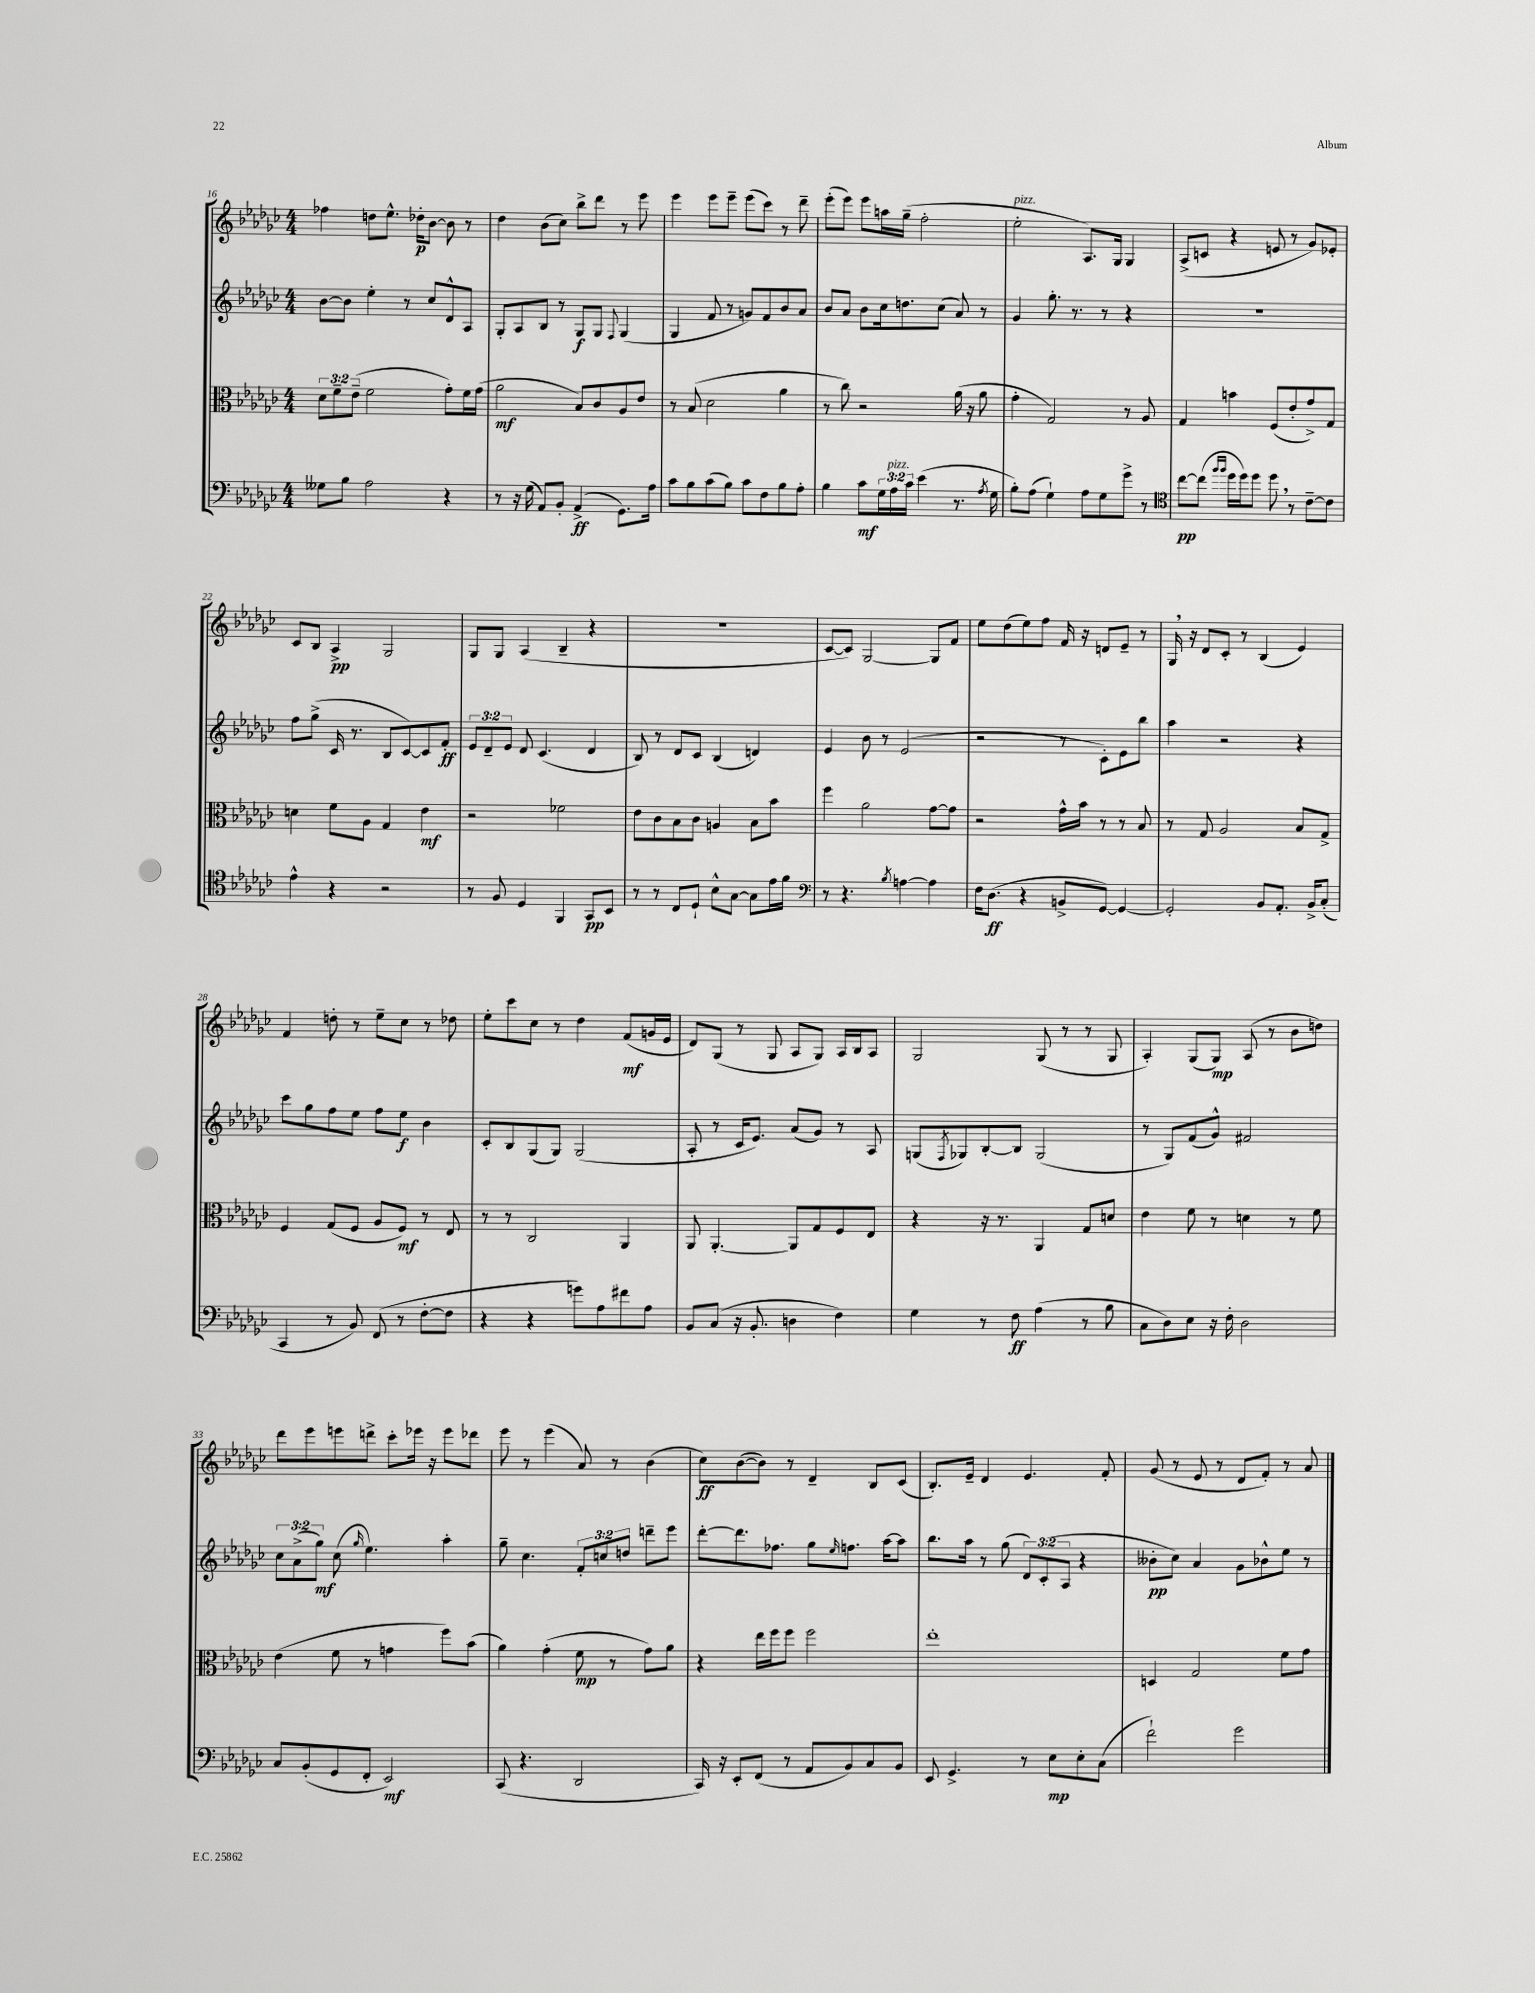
<<
\new StaffGroup <<
\new Staff = "s0" {
    \clef treble \key ges \major \numericTimeSignature \time 4/4
    fes''4 d''8 ees''8.-^ des''16-.\p bes'8~ bes'8 r8 |
    des''4 bes'8( ces''8) bes''8-> des'''8 r8 ees'''8 |
    ees'''4 ees'''8 ees'''8-- ees'''8( ces'''8) r8 des'''8-- |
    ees'''8-.( ees'''8) ees'''8 a''16 ges''16--( f''2-. |
    ees''2-.^\markup { \italic "pizz." } aes8.) ges16 ges4 |
    aes8->( c'8 r4 e'8 r8 ges'8) ees'8-. |
    ces'8 bes8 aes4->\pp ges2 |
    ges8 ges8 aes4( bes4-- r4 |
    R1 |
    ces'8~ ces'8) ges2~ ges8 f'8 |
    ees''8 des''8( ees''8) f''8 f'16 r16 d'8 ees'8-- r8 |
    ges16 \breathe r16 des'8 ces'8-. r8 bes4( ees'4) |
    f'4 d''8-. r8 ees''8-- ces''8 r8 des''8 |
    ees''8-. ces'''8 ces''8 r8 des''4 f'8\mf( g'16 ees'16 |
    des'8) ges8( r8 ges8 aes8 ges8) aes16 bes16 aes8 |
    ges2 ges8( r8 r8 ges8 |
    aes4-.) ges8( ges8\mp) aes8( r8 bes'8 d''8) |
    des'''8 ees'''8 e'''8 d'''8-> ces'''8-. ees'''16 r16 ees'''8 des'''8 |
    ees'''8 r8 ees'''4( aes'8) r8 bes'4( |
    ces''8\ff) bes'8~( bes'8) r8 des'4-- bes8 ces'8( |
    bes8.-.) ees'16-- des'4 ees'4. f'8-. |
    ges'8( r8 ees'8 r8 des'8 f'8-.) r8 aes'8 \bar "|." |
}
\new Staff = "s1" {
    \clef treble \key ges \major \numericTimeSignature \time 4/4 \override Staff.TupletNumber.text = #tuplet-number::calc-fraction-text
    bes'8~ bes'8 ees''4-. r8 ces''8 des'8-^ aes8 |
    ges8-. aes8 bes8 r8 ges8\f ges8 \appoggiatura { f8 } ges4( |
    ges4 f'8 r8 g'8) f'8 bes'8 aes'8 |
    bes'8 aes'8 bes'8 ces''16 d''8. ces''8( aes'8) r8 |
    ges'4 ges''8.-. r8. r8 r4 |
    R1 |
    f''8 ges''8->( ces'16 r8. bes8 ces'8~) ces'8 f'8-.\ff |
    \tuplet 3/2 { ees'8 des'8-- ees'8 } des'8 ces'4.( des'4 |
    bes8) r8 des'8 ces'8 bes4( d'4) |
    ees'4 bes'8 r8 ees'2( |
    r2 r8 ces'8-.) ees'8 bes''8 |
    aes''4 r2 r4 |
    ces'''8 ges''8 f''8 ees''8 f''8 ees''8\f bes'4 |
    ces'8-. bes8 ges8( ges8) ges2( |
    aes8-. r8 ces'16 ees'8.) aes'8( ges'8) r8 aes8 |
    g8( \acciaccatura { f8 } ges8) bes8~-. bes8 ges2( |
    r8 ges8) f'8( ges'8-^) fis'2 |
    \tuplet 3/2 { ces''8 aes'8->( ges''8\mf) } ces''8( \grace { ges''16 } ees''4.) aes''4-. |
    ges''8-- ces''4. \tuplet 3/2 { f'8-. c''8 d''8 } d'''8-- ees'''8 |
    des'''8~-. des'''8. fes''8. ges''8 \grace { ees''16 } f''8. aes''16~ aes''8 |
    bes''8. aes''16 r8 ges''8( \tuplet 3/2 { des'8) ces'8-.( aes8 } r4 |
    beses'8-.\pp ces''8) aes'4 ges'8 bes'8-^ ees''8 r8 \bar "|." |
}
\new Staff = "s2" {
    \clef alto \key ges \major \numericTimeSignature \time 4/4 \override Staff.TupletNumber.text = #tuplet-number::calc-fraction-text
    \tuplet 3/2 { des'8 f'8-- ees'8--( } f'2 ges'8-.) f'16 ges'16( |
    aes'2\mf bes8) ces'8 aes8 ees'8 |
    r8 bes8( des'2 aes'4 |
    r8 ces''8) r2 aes'16( r16 aes'8 |
    ges'4-. ges2) r8 aes8 |
    ges4 b'4 f8( ees'8-. ges'8->) ges8 |
    d'4 f'8 aes8 ges4 ees'4\mf |
    r2 fes'2 |
    ees'8 ces'8 bes8 ces'8 a4 bes8 bes'8 |
    f''4 aes'2 ges'8~ ges'8 |
    r2 ges'16-^ bes'16 r8 r8 bes8 |
    r8 ges8 aes2 bes8 ges8-> |
    f4 ges8( f8 aes8 f8\mf) r8 ees8 |
    r8 r8 ces2 aes,4 |
    aes,8 aes,4.~-. aes,8 ges8 f8 ees8 |
    r4 r16 r8. aes,4 ges8 d'8 |
    ees'4 f'8 r8 d'4 r8 f'8 |
    ees'4( f'8 r8 g'4 f''8) bes'8( |
    aes'4) ges'4-.( f'8\mp r8 ges'8) aes'8 |
    r4 ees''16 f''16 f''8 f''2 |
    ees''1-. |
    d4 ges2 f'8 ges'8 \bar "|." |
}
\new Staff = "s3" {
    \clef bass \key ges \major \numericTimeSignature \time 4/4 \override Staff.TupletNumber.text = #tuplet-number::calc-fraction-text
    geses8 bes8 aes2 r4 |
    r8 r16 ges16( aes,8) bes,8-. aes,4->\ff( ges,8.) aes16 |
    ces'8 bes8 ces'8( bes8) ces'8 f8 bes8 aes8-. |
    bes4 ces'8\mf \tuplet 3/2 { ges16 aes16^\markup { \italic "pizz." } ces'16 } ees'4( r8. \acciaccatura { aes8 } ges16 |
    bes8-.) aes8( ges4-!) aes8 ges8 ges'8-> r8 |
    \clef tenor ces''8~\pp ces''8( \grace { f''16 f''16 } des''16 des''16) des''8 des''8 \breathe r8 ces'8~-- ces'8 |
    ees'4-^ r4 r2 |
    r8 f8 des4 f,4 ges,8\pp bes,8 |
    r8 r8 ces8 des8-! bes8-^ ges8~ ges8 ees'16 f'16 |
    \clef bass r8 r4. \acciaccatura { bes8 } a4~ a4 |
    f16 des8.\ff( r4 b,8-> ges,8~) ges,4~ |
    ges,2-. bes,8 aes,8.-. bes,16-> ces8-.( |
    ces,4 r8 bes,8) f,8( r8 f8~-. f8 |
    r4 r4 g'8) aes8 fis'8 aes8 |
    bes,8 ces8( r16 bes,8.-. d4 f4) |
    ges4 r8 f8\ff aes4( r8 bes8 |
    ces8 des8) ees8 r16 f16-. des2 |
    ces8 bes,8-.( ges,8 f,8-. ees,2\mf) |
    ces,8( r4. des,2 |
    ces,16) r16 ees,8-. f,8( r8 aes,8 bes,8) ces8 bes,8 |
    ees,8 ges,4.-> r8 ees8\mp ees8-. ces8( |
    f'2-!) ges'2 \bar "|." |
}
>>
>>
\layout { \context { \Score currentBarNumber = #16 } }
